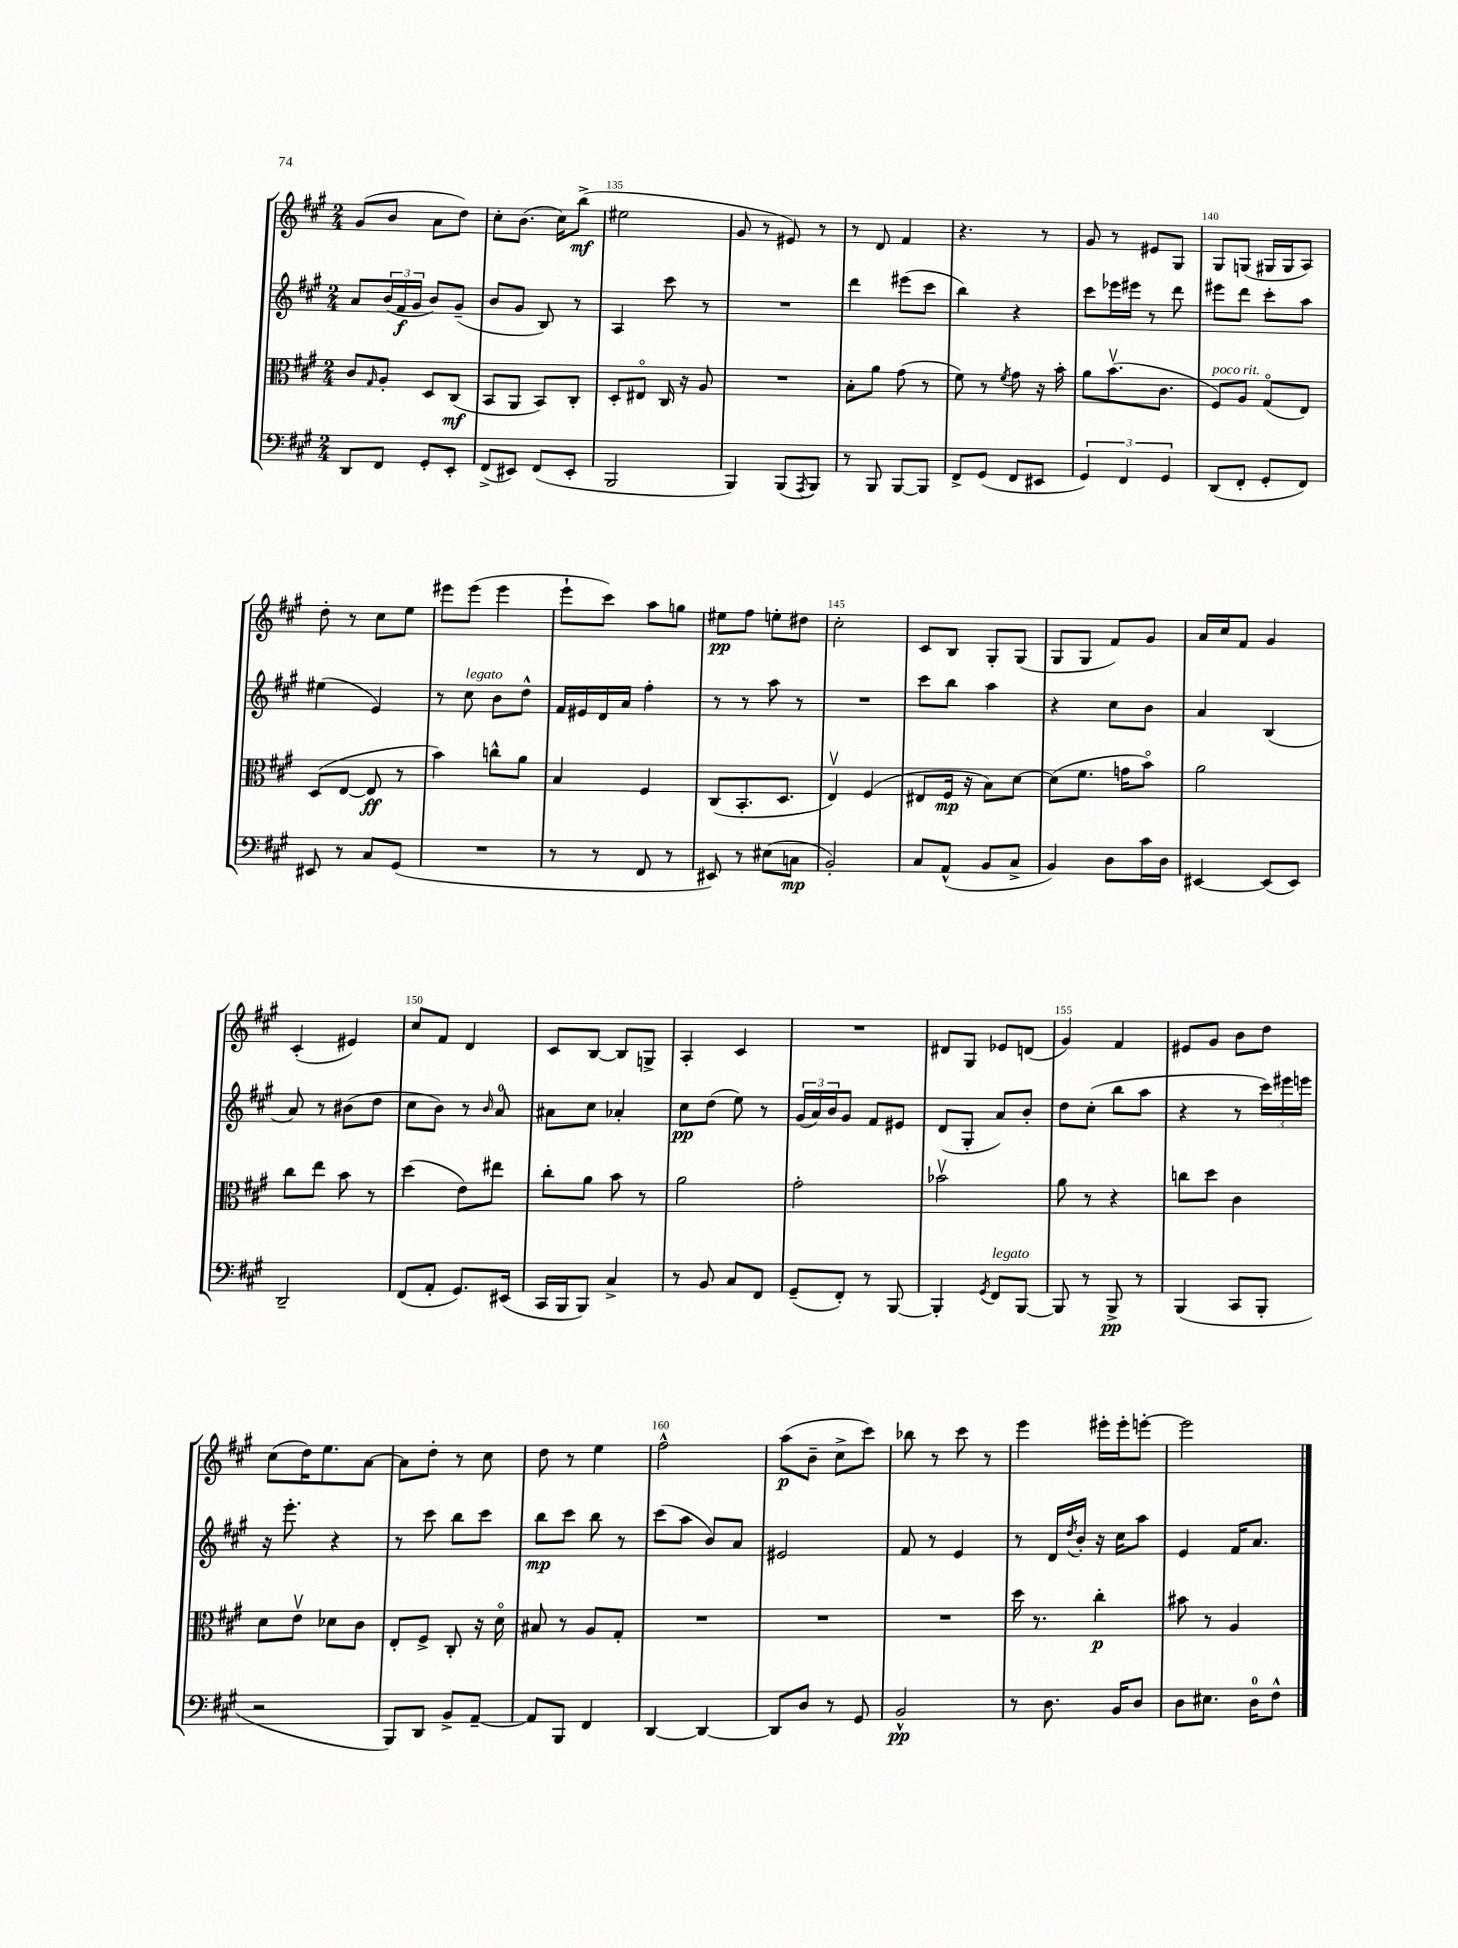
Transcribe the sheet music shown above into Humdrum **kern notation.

**kern	**dynam	**kern	**dynam	**kern	**dynam	**kern	**dynam
*part4	*part4	*part3	*part3	*part2	*part2	*part1	*part1
*staff4	*staff4	*staff3	*staff3	*staff2	*staff2	*staff1	*staff1
*clefF4	*	*clefC3	*	*clefG2	*	*clefG2	*
*k[f#c#g#]	*	*k[f#c#g#]	*	*k[f#c#g#]	*	*k[f#c#g#]	*
*M2/4	*	*M2/4	*	*M2/4	*	*M2/4	*
=133	=133	=133	=133	=133	=133	=133	=133
8DD/L	.	8c#/L	.	8a/L	.	(8g#/L	.
.	.	16qqG#/	.	.	.	.	.
8FF#/J	.	8A'/J	.	(24b/L	.	8b/J	.
.	.	.	.	24f#/	f	.	.
.	.	.	.	24g#/JJ	.	.	.
8GG#'/L	.	8D/L	.	8b/L)	.	8a\L	.
8EE'/J	.	(8C#/J	mf	(8g#~/J	.	8dd\J)	.
=134	=134	=134	=134	=134	=134	=134	=134
(8FF#^/L	.	8BB/L	.	8b/L	.	8cc#'\L	.
8EE#X/J)	.	8AA/J	.	8g#/J	.	(8.b\J	.
(8FF#/L	.	8BB/L)	.	8B/)	.	.	.
.	.	.	.	.	.	16cc#\KL)	.
8EE#'/J	.	8C#'/J	.	8r	.	(8bb^\J	mf
=135	=135	=135	=135	=135	=135	=135	=135
2BBB/	.	8D'/L	.	4A/	.	2ee#X\	.
.	.	8E#X/J	.	.	.	.	.
.	.	16C#/	.	8ccc#\	.	.	.
.	.	16r	.	.	.	.	.
.	.	8A/	.	8r	.	.	.
=136	=136	=136	=136	=136	=136	=136	=136
4BBB/)	.	2r	.	2r	.	8g#/	.
.	.	.	.	.	.	8r	.
(8BBB/L	.	.	.	.	.	8e#X/)	.
8qAAA/	.	.	.	.	.	.	.
8BBB/J)	.	.	.	.	.	8r	.
=137	=137	=137	=137	=137	=137	=137	=137
8r	.	8B'\L	.	4ddd\	.	8r	.
8BBB/	.	8a\J	.	.	.	8d/	.
[8BBB/L	.	(8g#\	.	(8eee#X\L	.	4f#/	.
8BBB/J]	.	8r	.	8ccc#\J	.	.	.
=138	=138	=138	=138	=138	=138	=138	=138
8FF#^/L	.	8f#\)	.	4bb\)	.	4.r	.
(8GG#/J	.	8r	.	.	.	.	.
.	.	8qf#/	.	.	.	.	.
8FF#/L	.	8g#\	.	4r	.	.	.
8EE#X/J	.	16r	.	.	.	8r	.
.	.	16b'\	.	.	.	.	.
=139	=139	=139	=139	=139	=139	=139	=139
6GG#/)	.	8a\L	.	8ccc#\L	.	8g#/	.
.	.	(8.bv\	.	16eee-X\L	.	8r	.
6FF#/	.	.	.	.	.	.	.
.	.	.	.	16eee#X\JJ	.	.	.
.	.	.	.	8r	.	8e#X/L	.
.	.	8.c#\J	.	.	.	.	.
6GG#/	.	.	.	.	.	.	.
.	.	.	.	8ddd\	.	8G#/J	.
=140	=140	=140	=140	=140	=140	=140	=140
!	!	!LO:TX:a:i:t=poco rit.	!	!	!	!	!
(8DD/L	.	8F#/L)	.	8eee#X\L	.	8G#/L	.
8FF#'/J	.	8A/J	.	8ddd\J	.	(8Gn/J	.
8GG#'/L	.	(8G#/L	.	8ccc#'\L	.	16G#X/LL	.
.	.	.	.	.	.	16G#/J	.
8FF#/J)	.	8E/J)	.	8aa\J	.	8A/J)	.
!!LO:LB:g=z
=141	=141	=141	=141	=141	=141	=141	=141
8EE#X/	.	(8D/L	.	(4ee#X\	.	8dd'\	.
8r	.	[8E/J	.	.	.	8r	.
8C#/L	.	8E/]	ff	4e/)	.	8cc#\L	.
(8GG#/J	.	8r	.	.	.	8ee\J	.
=142	=142	=142	=142	=142	=142	=142	=142
2r	.	4b\)	.	8r	.	8eee#X\L	.
!	!	!	!	!LO:TX:a:i:t=legato	!	!	!
.	.	.	.	8cc#\	.	(8eee#\J	.
.	.	8ccn^^\L	.	8b\L	.	4eee#\	.
.	.	8a\J	.	8dd^^\J	.	.	.
=143	=143	=143	=143	=143	=143	=143	=143
8r	.	4B/	.	16f#/LL	.	8eee`\L	.
.	.	.	.	16e#X/	.	.	.
8r	.	.	.	16d/	.	8ccc#\J)	.
.	.	.	.	16a/JJ	.	.	.
8FF#/	.	4F#/	.	4ff#'\	.	8aa\L	.
8r	.	.	.	.	.	8ggn\J	.
=144	=144	=144	=144	=144	=144	=144	=144
8EE#X/)	.	(8C#/L	.	8r	.	8ee#X\L	pp
8r	.	8.BB'/	.	8r	.	8ff#\J	.
(8E#X\L	.	.	.	8aa\	.	8een'\L	.
.	.	8.D/J	.	.	.	.	.
8Cn\J	mp	.	.	8r	.	8dd#X\J	.
=145	=145	=145	=145	=145	=145	=145	=145
2BB'/)	.	4Ev/)	.	2r	.	2cc#'\	.
.	.	(4F#/	.	.	.	.	.
=146	=146	=146	=146	=146	=146	=146	=146
8C#/L	.	8E#X/L	.	8ccc#\L	.	8c#/L	.
(8AA^^/J	.	16F#/Jk	mp	8bb\J	.	8B/J	.
.	.	16r	.	.	.	.	.
8BB/L	.	8B\L)	.	4aa\	.	8G#'/L	.
8C#^/J	.	[8d\J	.	.	.	(8G#/J	.
=147	=147	=147	=147	=147	=147	=147	=147
4BB/)	.	(8d\L]	.	4r	.	8G#/L	.
.	.	8.f#\J	.	.	.	8G#/J	.
8D\L	.	.	.	8cc#\L	.	8f#/L)	.
.	.	16gn\KL	.	.	.	.	.
16c#\L	.	8b\J)	.	8b\J	.	8g#/J	.
16D\JJ	.	.	.	.	.	.	.
=148	=148	=148	=148	=148	=148	=148	=148
[4EE#X/	.	2a\	.	4a/	.	16a/LL	.
.	.	.	.	.	.	16cc#/J	.
.	.	.	.	.	.	8f#/J	.
(8EE#/L]	.	.	.	(4B/	.	4g#/	.
8EE#/J)	.	.	.	.	.	.	.
!!LO:LB:g=z
=149	=149	=149	=149	=149	=149	=149	=149
2DD~/	.	8cc#\L	.	8a/)	.	(4c#'/	.
.	.	8ee\J	.	8r	.	.	.
.	.	8b\	.	(8b#X\L	.	4e#X/)	.
.	.	8r	.	8dd\J	.	.	.
=150	=150	=150	=150	=150	=150	=150	=150
(8FF#/L	.	(4dd\	.	8cc#\L	.	8cc#/L	.
8AA'/J	.	.	.	8b\J)	.	8f#/J	.
8.GG#/L)	.	8e\L)	.	8r	.	4d/	.
.	.	.	.	16qqb/	.	.	.
.	.	8ee#X\J	.	8a/	.	.	.
(16EE#X/Jk	.	.	.	.	.	.	.
=151	=151	=151	=151	=151	=151	=151	=151
16CC#/LL	.	8cc#'\L	.	8a#X\L	.	8c#/L	.
16BBB/J	.	.	.	.	.	.	.
8BBB/J)	.	8a\J	.	8cc#\J	.	[8B/J	.
4C#^/	.	8b\	.	4a-X'/	.	8B/L]	.
.	.	8r	.	.	.	8Gn^/J	.
=152	=152	=152	=152	=152	=152	=152	=152
8r	.	2a\	.	8cc#\L	pp	4A'/	.
8BB/	.	.	.	(8dd\J	.	.	.
8C#/L	.	.	.	8ee\)	.	4c#/	.
8FF#/J	.	.	.	8r	.	.	.
=153	=153	=153	=153	=153	=153	=153	=153
(8GG#~/L	.	2g#'\	.	(24g#/LL	.	2r	.
.	.	.	.	24a/)	.	.	.
.	.	.	.	24b/J	.	.	.
8FF#'/J)	.	.	.	8g#/J	.	.	.
8r	.	.	.	8f#/L	.	.	.
[8BBB/	.	.	.	8e#X/J	.	.	.
=154	=154	=154	=154	=154	=154	=154	=154
4BBB'/]	.	2b-Xv\	.	(8d/L	.	8d#X/L	.
.	.	.	.	8G#'/J	.	8G#/J	.
8qGG#/	.	.	.	.	.	.	.
!LO:TX:a:i:t=legato	!	!	!	!	!	!	!
8FF#/L	.	.	.	8a/L)	.	8e-X/L	.
[8BBB/J	.	.	.	8b'/J	.	(8dn/J	.
=155	=155	=155	=155	=155	=155	=155	=155
8BBB/]	.	8a\	.	8dd\L	.	4g#/)	.
8r	.	8r	.	(8cc#'\J	.	.	.
8BBB^/	pp	4r	.	8bb\L	.	4f#/	.
8r	.	.	.	8aa\J	.	.	.
=156	=156	=156	=156	=156	=156	=156	=156
(4BBB/	.	8ccn\L	.	4r	.	8e#X/L	.
.	.	8dd\J	.	.	.	8g#/J	.
8CC#/L	.	4c#\	.	8r	.	8b\L	.
8BBB'/J	.	.	.	24ccc#\LL)	.	8dd\J	.
.	.	.	.	24eee#X\	.	.	.
.	.	.	.	24eeen\JJ	.	.	.
!!LO:LB:g=z
=157	=157	=157	=157	=157	=157	=157	=157
2r	.	8d\L	.	16r	.	(8cc#\L	.
.	.	.	.	8.eee'\	.	.	.
.	.	8ev\J	.	.	.	16dd\K)	.
.	.	.	.	.	.	8.ee\	.
.	.	8d-X\L	.	4r	.	.	.
.	.	8c#\J	.	.	.	[8a\J	.
=158	=158	=158	=158	=158	=158	=158	=158
8BBB/L)	.	8E'/L	.	8r	.	8a\L]	.
8DD/J	.	8F#^/J	.	8ccc#\	.	8dd'\J	.
8BB^/L	.	8C#'/	.	8bb\L	.	8r	.
[8AA~/J	.	16r	.	8ccc#\J	.	8cc#\	.
.	.	16d\	.	.	.	.	.
=159	=159	=159	=159	=159	=159	=159	=159
8AA/L]	.	8B#X/	.	8bb\L	mp	8dd\	.
8BBB/J	.	8r	.	8ccc#\J	.	8r	.
4FF#/	.	8A/L	.	8bb\	.	4ee\	.
.	.	8G#'/J	.	8r	.	.	.
=160	=160	=160	=160	=160	=160	=160	=160
[4DD/	.	2r	.	(8ccc#\L	.	2ff#^^\	.
.	.	.	.	8aa\J	.	.	.
4DD/_	.	.	.	8b/L)	.	.	.
.	.	.	.	8a/J	.	.	.
=161	=161	=161	=161	=161	=161	=161	=161
8DD/L]	.	2r	.	2e#X/	.	(8aa\L	p
8D/J	.	.	.	.	.	8b~\J	.
8r	.	.	.	.	.	8cc#^\L	.
8GG#/	.	.	.	.	.	8ccc#\J)	.
=162	=162	=162	=162	=162	=162	=162	=162
2BB^^/	pp	2r	.	8f#/	.	8bb-X\	.
.	.	.	.	8r	.	8r	.
.	.	.	.	4e/	.	8ccc#\	.
.	.	.	.	.	.	8r	.
=163	=163	=163	=163	=163	=163	=163	=163
8r	.	16dd\	.	8r	.	4eee\	.
.	.	8.r	.	.	.	.	.
8.D\	.	.	.	16d/LL	.	.	.
.	.	.	.	8qdd/	.	.	.
.	.	.	.	16b'/JJ	.	.	.
.	.	4cc#'\	p	16r	.	16eee#X'\LL	.
16BB/KL	.	.	.	16cc#\KL	.	16eee#'\J	.
8D/J	.	.	.	8aa\J	.	[8eeen'\J	.
=164	=164	=164	=164	=164	=164	=164	=164
8D\L	.	8b#X\	.	4e/	.	2eee\]	.
8.E#X\J	.	8r	.	.	.	.	.
.	.	4A/	.	16f#/KL	.	.	.
16D\KL	.	.	.	8.a/J	.	.	.
8F#^^\J	.	.	.	.	.	.	.
==	==	==	==	==	==	==	==
*-	*-	*-	*-	*-	*-	*-	*-
